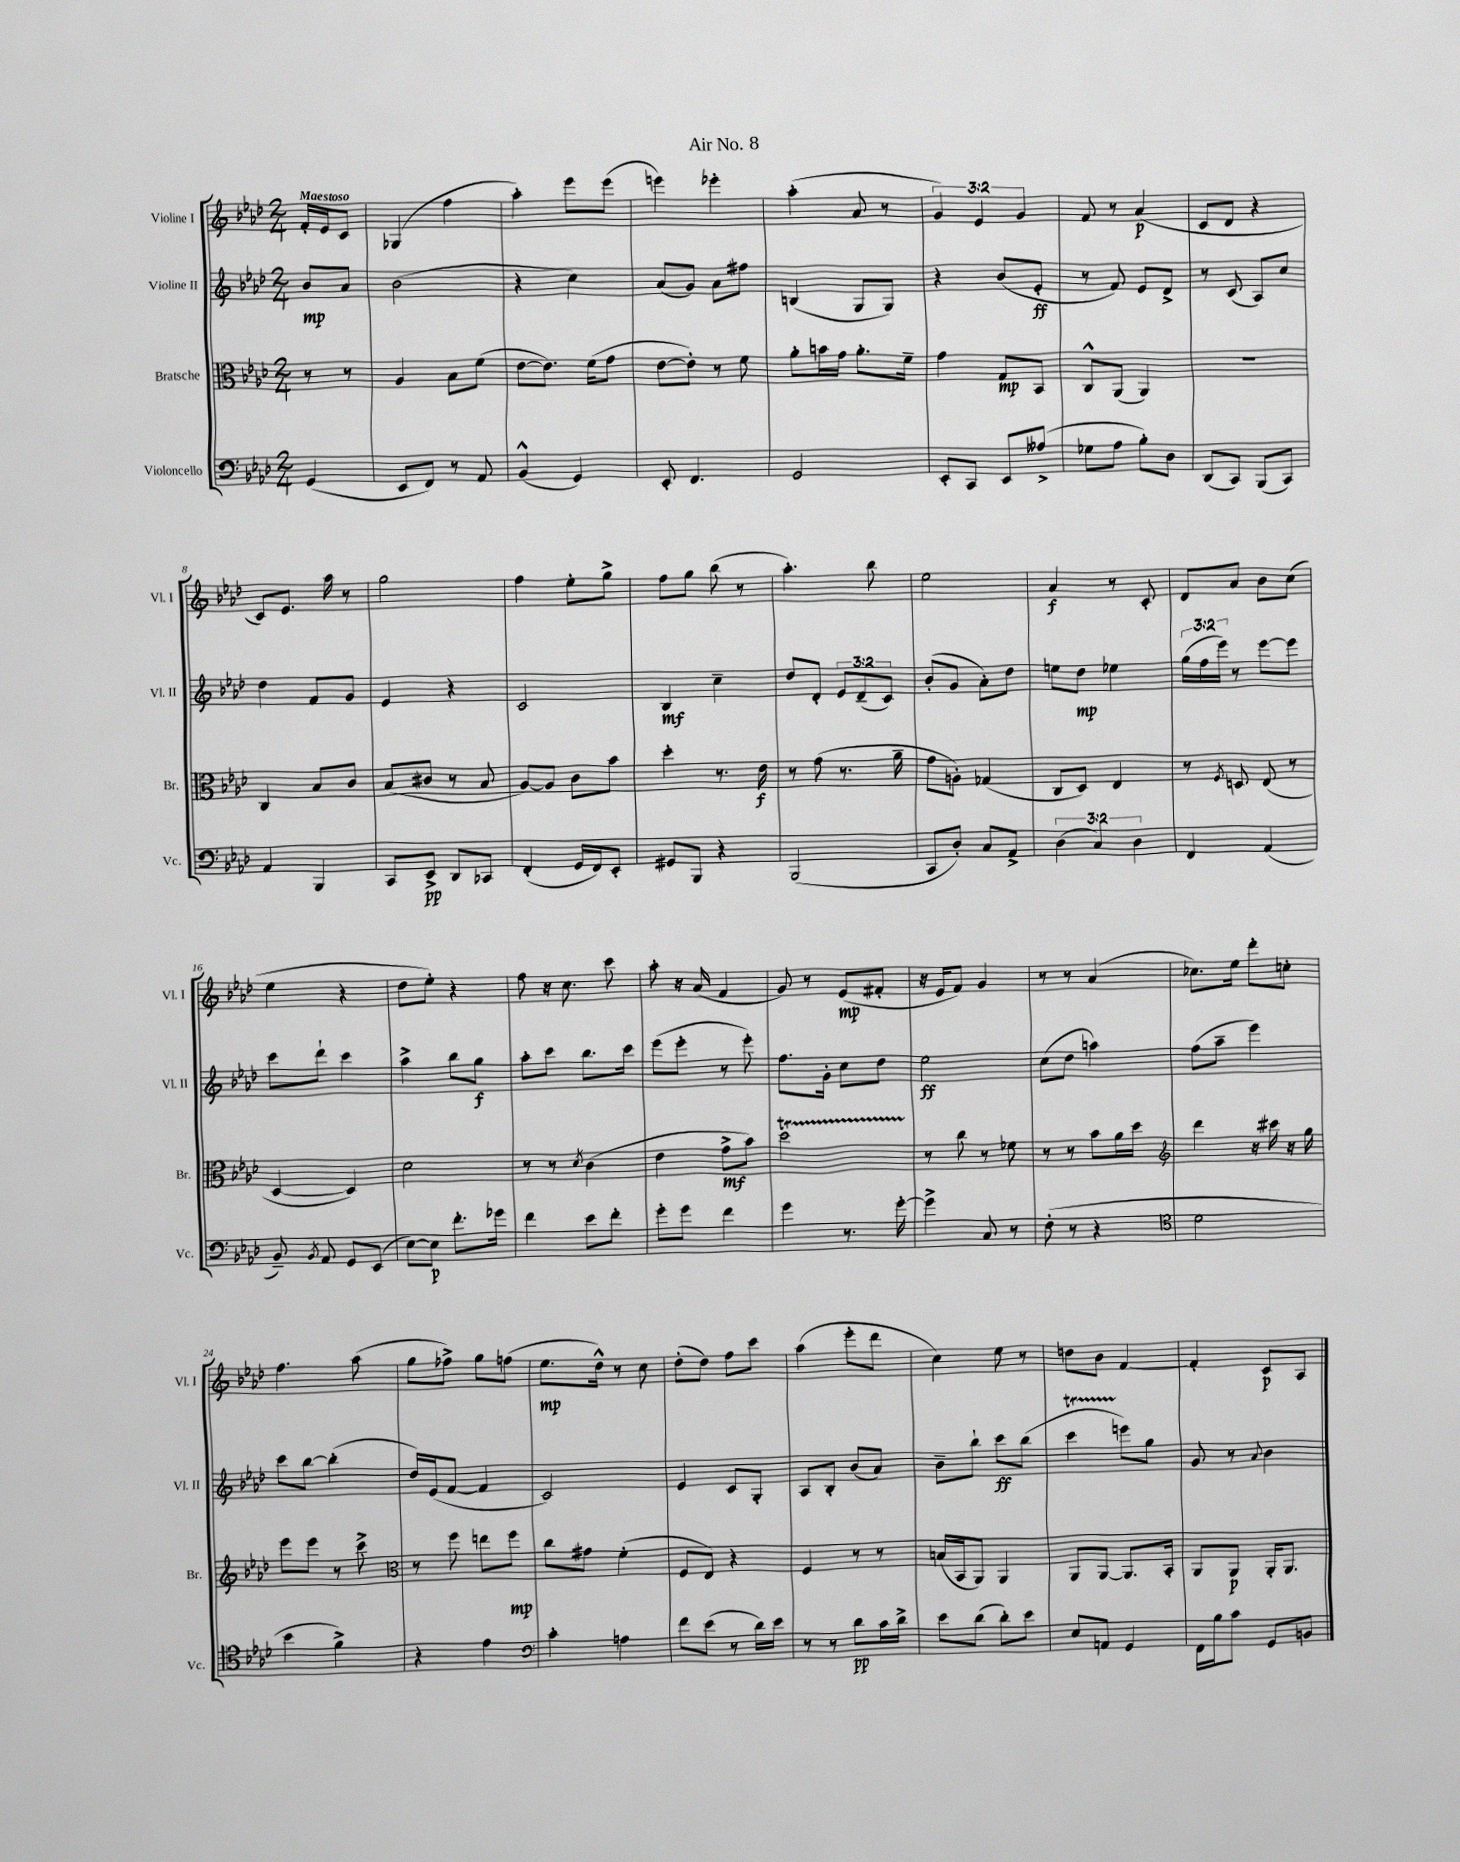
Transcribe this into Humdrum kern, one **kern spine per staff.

**kern	**dynam	**kern	**dynam	**kern	**dynam	**kern	**dynam
*part4	*part4	*part3	*part3	*part2	*part2	*part1	*part1
*staff4	*staff4	*staff3	*staff3	*staff2	*staff2	*staff1	*staff1
*I"Violoncello	*	*I"Bratsche	*	*I"Violine II	*	*I"Violine I	*
*I'Vc.	*	*I'Br.	*	*I'Vl. II	*	*I'Vl. I	*
*clefF4	*	*clefC3	*	*clefG2	*	*clefG2	*
*k[b-e-a-d-]	*	*k[b-e-a-d-]	*	*k[b-e-a-d-]	*	*k[b-e-a-d-]	*
*M2/4	*	*M2/4	*	*M2/4	*	*M2/4	*
=	=	=	=	=	=	=	=
!	!	!	!	!	!	!LO:TX:a:B:t=Maestoso	!
(4GG/	.	8r	.	8b-/L	mp	16f'/LL	.
.	.	.	.	.	.	16e-/J	.
.	.	8r	.	8a-/J	.	8c/J	.
=1	=1	=1	=1	=1	=1	=1	=1
8EE-/L	.	4A-/	.	(2b-\	.	(4G-X/	.
8FF/J)	.	.	.	.	.	.	.
8r	.	8B-\L	.	.	.	4ff\	.
8AA-/	.	(8f\J	.	.	.	.	.
=2	=2	=2	=2	=2	=2	=2	=2
(4BB-^^/	.	[8e-\L	.	4r	.	4aa-'\)	.
.	.	8.e-\J])	.	.	.	.	.
4GG/)	.	.	.	4cc\)	.	8eee-\L	.
.	.	(16f\KL	.	.	.	.	.
.	.	8g\J	.	.	.	(8eee-\J	.
=3	=3	=3	=3	=3	=3	=3	=3
8EE-'/	.	[8e-\L	.	(8a-/L	.	4eeen\)	.
4.FF/	.	8e-'\J])	.	8g/J)	.	.	.
.	.	8r	.	8a-\L	.	4eee-X'\	.
.	.	8f\	.	8ff#X\J	.	.	.
=4	=4	=4	=4	=4	=4	=4	=4
2GG/	.	8a-'\L	.	(4Bn/	.	(4aa-'\	.
.	.	16bn\L	.	.	.	.	.
.	.	16g\JJ	.	.	.	.	.
.	.	8.a-'\L	.	8G/L	.	8a-/	.
.	.	.	.	8G/J)	.	8r	.
.	.	16f~\Jk	.	.	.	.	.
=5	=5	=5	=5	=5	=5	=5	=5
8EE-'/L	.	4g\	.	4r	.	6g/)	.
8CC/J	.	.	.	.	.	.	.
.	.	.	.	.	.	6e-/	.
8EE-/L	.	8G/L	mp	(8b-/L	.	.	.
.	.	.	.	.	.	6g/	.
(8A--X^/J	.	8BB-/J	.	8e-'/J	ff	.	.
=6	=6	=6	=6	=6	=6	=6	=6
8G-X\L	.	8C^^/L	.	8r	.	8f/	.
8A-\J	.	(8AA-/J	.	8f/)	.	8r	.
8B-'\L)	.	4AA-/)	.	8e-/L	.	(4a-/	p
8D-\J	.	.	.	8d-^/J	.	.	.
=7	=7	=7	=7	=7	=7	=7	=7
(8DD-/L	.	2r	.	8r	.	8c/L	.
8CC/J)	.	.	.	(8c/	.	8d-/J	.
(8BBB-/L	.	.	.	8A-/L)	.	4r	.
8CC/J)	.	.	.	8cc/J	.	.	.
!!LO:LB:g=z
=8	=8	=8	=8	=8	=8	=8	=8
4AA-/	.	4C/	.	4dd-\	.	8c/L)	.
.	.	.	.	.	.	8.e-/J	.
4BBB-/	.	8B-/L	.	8f/L	.	.	.
.	.	.	.	.	.	16aa-\	.
.	.	8c/J	.	8g/J	.	8r	.
=9	=9	=9	=9	=9	=9	=9	=9
8CC/L	.	(8B-/L	.	4e-/	.	2gg\	.
8EE-^/J	pp	8c#X/J	.	.	.	.	.
8DD-/L	.	8r	.	4r	.	.	.
8CC-X/J	.	8B-/	.	.	.	.	.
=10	=10	=10	=10	=10	=10	=10	=10
(4FF'/	.	[8A-/L)	.	2c/	.	4ff\	.
.	.	8A-/J]	.	.	.	.	.
16GG/LL	.	8c\L	.	.	.	8ee-'\L	.
16FF/J)	.	.	.	.	.	.	.
8EE-'/J	.	8b-\J	.	.	.	8gg^\J	.
=11	=11	=11	=11	=11	=11	=11	=11
8GG#X/L	.	4dd-'\	.	4B-/	mf	8ff\L	.
8BBB-/J	.	.	.	.	.	8gg\J	.
4r	.	8.r	.	4cc~\	.	(8bb-\	.
.	.	.	.	.	.	8r	.
.	.	16e-\	f	.	.	.	.
=12	=12	=12	=12	=12	=12	=12	=12
(2BBB-/	.	8r	.	8dd-/L	.	4.aa-'\)	.
.	.	(8g\	.	8d-'/J	.	.	.
.	.	8.r	.	12e-/L	.	.	.
.	.	.	.	(12d-~/	.	.	.
.	.	.	.	.	.	8bb-\	.
.	.	.	.	12c/J)	.	.	.
.	.	16a-~\	.	.	.	.	.
=13	=13	=13	=13	=13	=13	=13	=13
8CC/L	.	8g\L	.	(8b-'/L	.	2ee-\	.
8D-'/J)	.	8An'\J)	.	8g/J	.	.	.
8C/L	.	(4G-X/	.	8a-'\L)	.	.	.
8AA-^/J	.	.	.	8dd-\J	.	.	.
=14	=14	=14	=14	=14	=14	=14	=14
(6D-\	.	8C/L	.	8een\L	.	4a-/	f
.	.	8D-/J)	.	8dd-\J	mp	.	.
6C/)	.	.	.	.	.	.	.
.	.	4E-/	.	4ee-X\	.	8r	.
6D-\	.	.	.	.	.	.	.
.	.	.	.	.	.	8c'/	.
=15	=15	=15	=15	=15	=15	=15	=15
4FF/	.	8r	.	(24gg\LL	.	8d-/L	.
.	.	.	.	24ff\	.	.	.
.	.	.	.	24eee-\JJ)	.	.	.
.	.	8qF/	.	.	.	.	.
.	.	8Dn/	.	8r	.	8a-/J	.
(4AA-/	.	(8E-/	.	[8eee-\L	.	8b-\L	.
.	.	8r	.	8eee-\J]	.	(8cc\J	.
!!LO:LB:g=z
=16	=16	=16	=16	=16	=16	=16	=16
8BB-~/)	.	[4D-/	.	8ccc\L	.	4ee-\	.
8qBB-/	.	.	.	.	.	.	.
8AA-/	.	.	.	8ddd-`\J	.	.	.
8GG/L	.	4D-/])	.	4ccc\	.	4r	.
(8EE-/J	.	.	.	.	.	.	.
=17	=17	=17	=17	=17	=17	=17	=17
[8E-\L)	.	2d-\	.	4aa-^\	.	8dd-\L	.
8E-\J]	p	.	.	.	.	8ee-'\J)	.
8.f'\L	.	.	.	8bb-\L	.	4r	.
.	.	.	.	8gg\J	f	.	.
16g-X\Jk	.	.	.	.	.	.	.
=18	=18	=18	=18	=18	=18	=18	=18
4f\	.	8r	.	8aa-'\L	.	8ff\	.
.	.	8r	.	8ccc\J	.	16r	.
.	.	.	.	.	.	8.cc\	.
.	.	8qd-/	.	.	.	.	.
8e-\L	.	(4c\	.	8.bb-\L	.	.	.
8f'\J	.	.	.	.	.	8ccc\	.
.	.	.	.	16ccc\Jk	.	.	.
=19	=19	=19	=19	=19	=19	=19	=19
8g'\L	.	4e-\	.	(8eee-\L	.	8aa-'\	.
8g\J	.	.	.	8eee-'\J	.	16r	.
.	.	.	.	.	.	(16a-/	.
4f\	.	8g^\L	mf	8r	.	4f/	.
.	.	8b-\J)	.	8eee-'\)	.	.	.
=20	=20	=20	=20	=20	=20	=20	=20
4g\	.	2dd-T\	.	8.ff\L	.	8g/)	.
.	.	.	.	.	.	8r	.
.	.	.	.	16g'\Jk	.	.	.
8.r	.	.	.	8cc\L	.	(8e-/L	mp
.	.	.	.	8dd-\J	.	8f#X'/J	.
[16g'\	.	.	.	.	.	.	.
=21	=21	=21	=21	=21	=21	=21	=21
4g^\]	.	8r	.	2ee-\	ff	16r	.
.	.	.	.	.	.	16e-/KL	.
.	.	8cc\	.	.	.	8f/J)	.
8C/	.	8r	.	.	.	4g/	.
8r	.	8f-X\	.	.	.	.	.
=22	=22	=22	=22	=22	=22	=22	=22
(8F'\	.	8r	.	(8cc\L	.	8r	.
8r	.	8r	.	8dd-\J	.	8r	.
4r	.	8b-\L	.	4aan\)	.	(4a-/	.
.	.	16a-\L	.	.	.	.	.
.	.	16dd-\JJ	.	.	.	.	.
=23	=23	=23	=23	=23	=23	=23	=23
*clefC4	*	*clefG2	*	*	*	*	*
2d-\	.	4ddd-\	.	(8ff\L	.	8.cc-X\L)	.
.	.	.	.	8aa-~\J	.	.	.
.	.	.	.	.	.	16ee-\Jk	.
.	.	16r	.	4eee-\)	.	8ddd-'\L	.
.	.	16ccc#X\	.	.	.	.	.
.	.	16r	.	.	.	8ccn'\J	.
.	.	16gg\	.	.	.	.	.
!!LO:LB:g=z
=24	=24	=24	=24	=24	=24	=24	=24
4b-\	.	8eee-\L	.	8ccc\L	.	4.ff\	.
.	.	8eee-\J	.	[8bb-\J	.	.	.
4f^\)	.	8r	.	(4bb-'\]	.	.	.
.	.	8ccc^\	.	.	.	(8aa-\	.
=25	=25	=25	=25	=25	=25	=25	=25
*	*	*clefC3	*	*	*	*	*
4r	.	8r	.	16dd-/LL)	.	8gg\L	.
.	.	.	.	(16e-/J	.	.	.
.	.	8ff\	.	[8f/J	.	8ff-X^\J)	.
4e-\	.	8een\L	.	4f/]	.	8gg\L	.
.	.	8ff\J	mp	.	.	(8ffn\J	.
=26	=26	=26	=26	=26	=26	=26	=26
*clefF4	*	*	*	*	*	*	*
4c'\	.	8cc\L	.	2c/)	.	8.ee-\L	mp
.	.	8g#X\J	.	.	.	.	.
.	.	.	.	.	.	16dd-^^\Jk)	.
4An\	.	(4f'\	.	.	.	8r	.
.	.	.	.	.	.	8cc\	.
=27	=27	=27	=27	=27	=27	=27	=27
8f\L	.	8F/L	.	4e-/	.	(8dd-'\L	.
(8e-\J	.	8E-/J)	.	.	.	8dd-\J)	.
8r	.	4r	.	8c/L	.	8ff\L	.
16d-\LL)	.	.	.	8G'/J	.	8ccc\J	.
16e-\JJ	.	.	.	.	.	.	.
=28	=28	=28	=28	=28	=28	=28	=28
8r	.	4F/	.	8A-/L	.	(4aa-\	.
8r	.	.	.	8B-'/J	.	.	.
8d-\L	pp	8r	.	(8b-/L	.	8eee-'\L	.
16c\L	.	8r	.	8a-/J)	.	8ddd-\J	.
16d-^\JJ	.	.	.	.	.	.	.
=29	=29	=29	=29	=29	=29	=29	=29
8e-\L	.	(16Bn/LL	.	8b-~\L	.	4cc\)	.
.	.	16BB-/J	.	.	.	.	.
(8d-\J	.	8AA-/J)	.	8bb-`\J	.	.	.
8d-'\L)	.	4AA-/	.	8ccc\L	ff	8ee-\	.
8e-\J	.	.	.	(8bb-\J	.	8r	.
=30	=30	=30	=30	=30	=30	=30	=30
8E-/L	.	8AA-/L	.	4ccct\	.	8ddn\L	.
8AAn/J	.	[8AA-/J	.	.	.	8b-\J	.
4GG/	.	8.AA-/L]	.	8eeen\L)	.	[4f/	.
.	.	.	.	8gg\J	.	.	.
.	.	16BB-'/Jk	.	.	.	.	.
=31	=31	=31	=31	=31	=31	=31	=31
16FF\LL	.	8AA-/L	.	8g/	.	4f'/]	.
16B-\J	.	.	.	.	.	.	.
8c\J	.	8AA-/J	p	8r	.	.	.
.	.	.	.	8qqa-/	.	.	.
8GG/L	.	16AA-'/KL	.	4b-\	.	8c/L	p
.	.	8.AA-/J	.	.	.	.	.
8BBn/J	.	.	.	.	.	8A-/J	.
==	==	==	==	==	==	==	==
*-	*-	*-	*-	*-	*-	*-	*-
